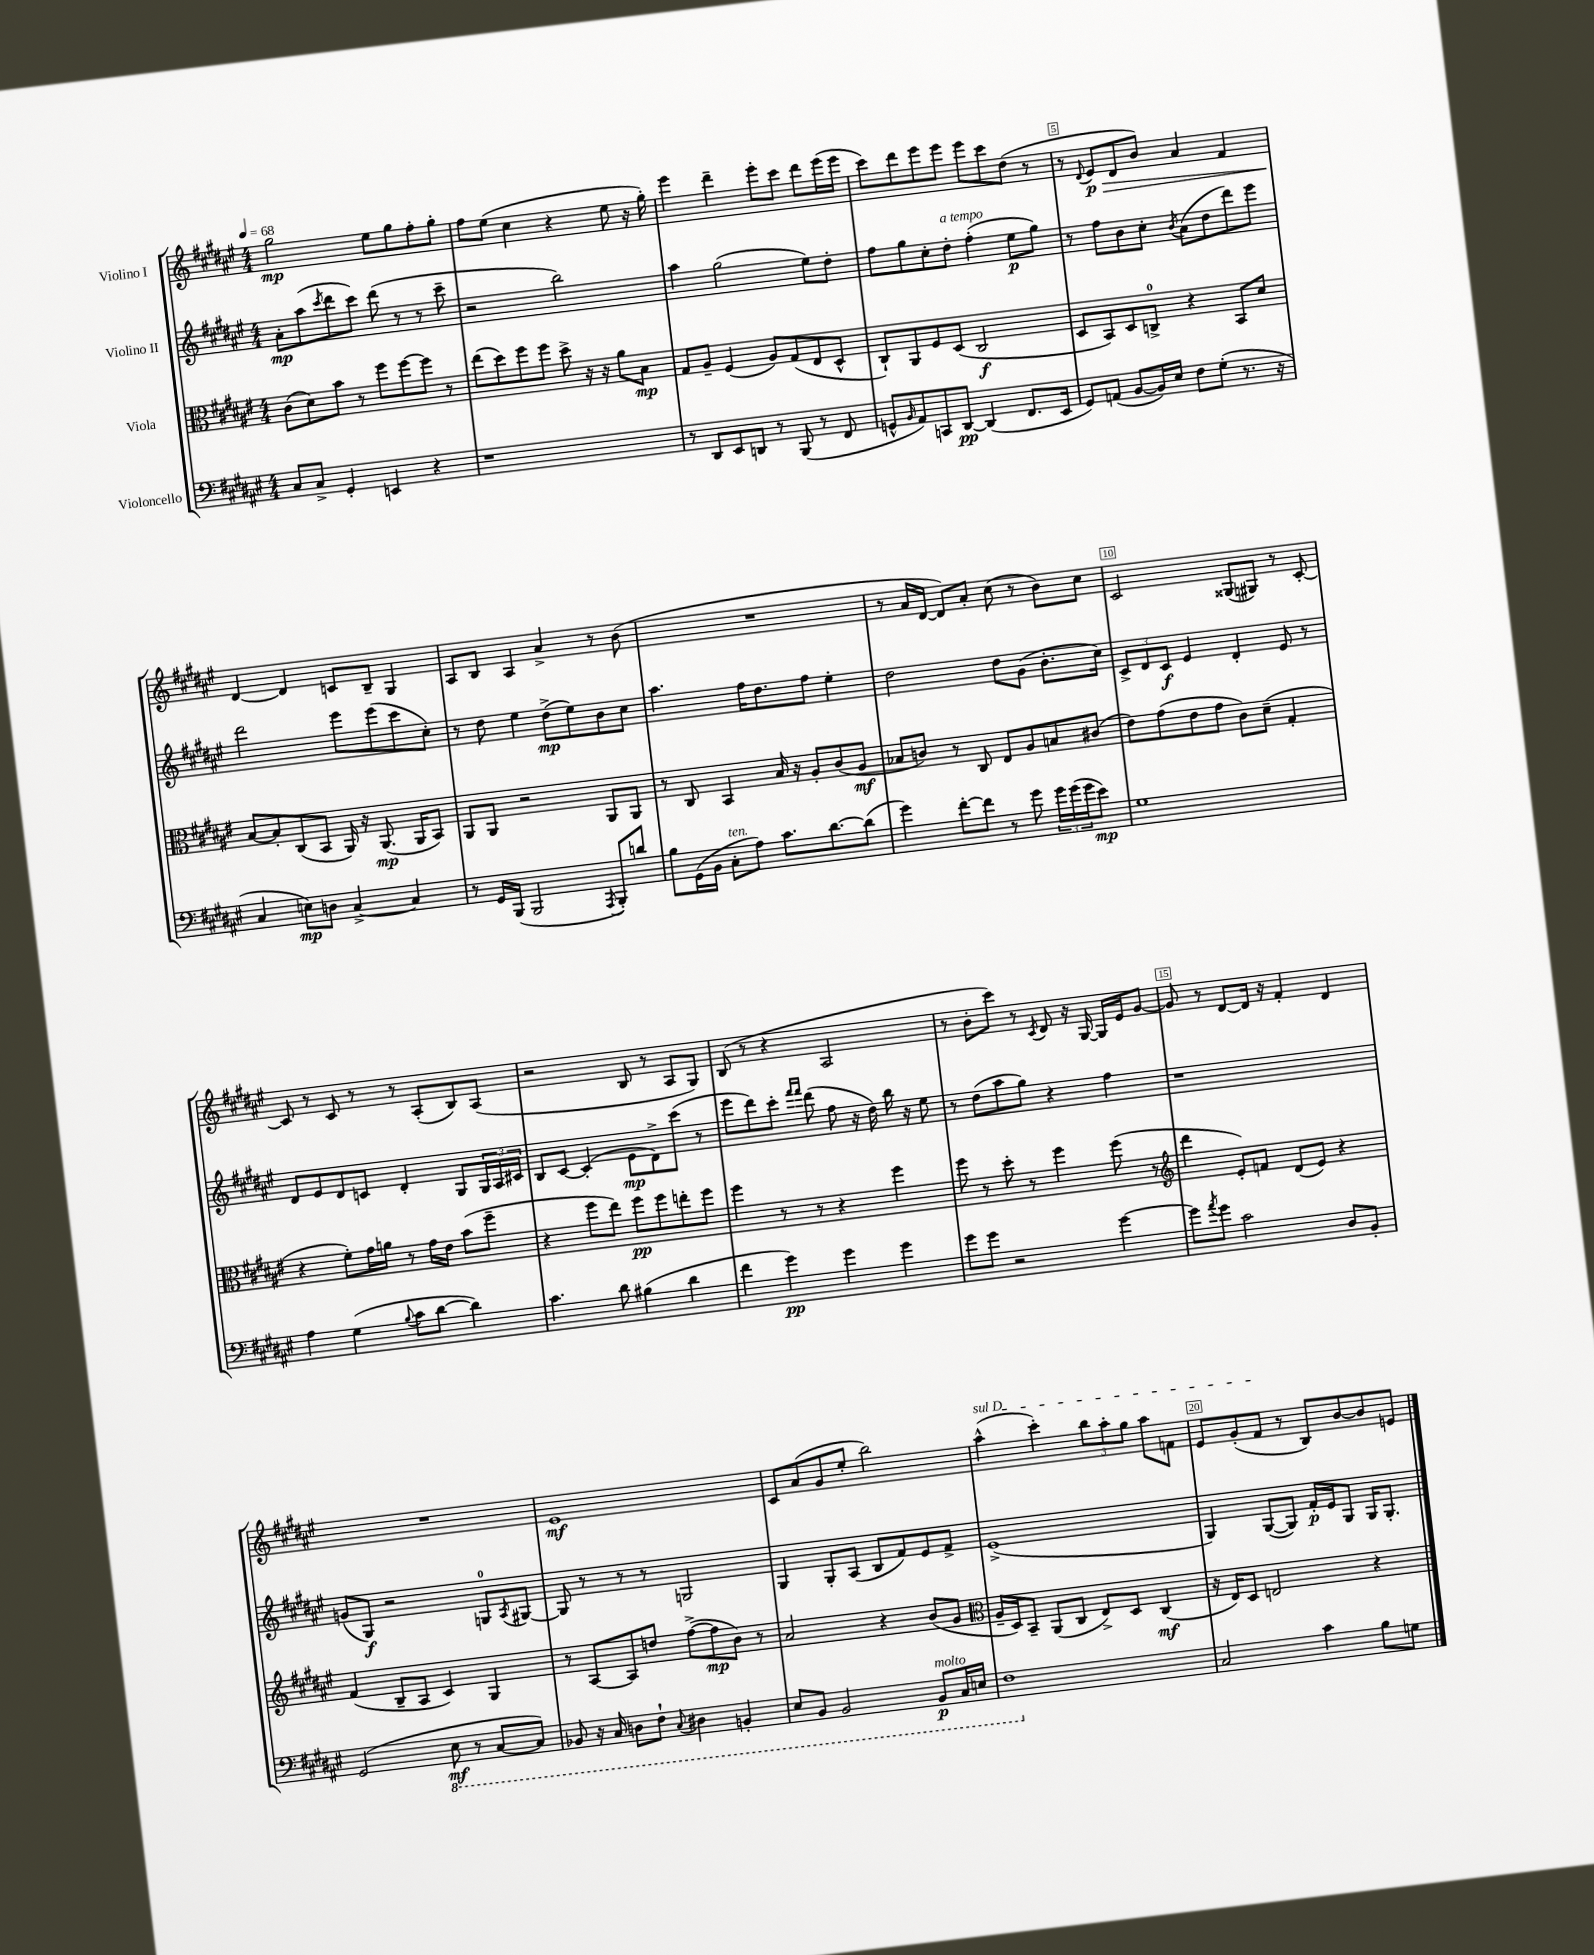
<<
\new StaffGroup <<
\new Staff = "s0" \with { instrumentName = "Violino I" } {
    \clef treble \key fis \major \numericTimeSignature \time 4/4 \tempo 4 = 68
    gis''2\mp eis''8 gis''8 fis''8-. gis''8-. |
    fis''8 eis''8( cis''4 r4 eis''8 r16 gis''16-.) |
    eis'''4 dis'''4-- eis'''8-. cis'''8 dis'''8 eis'''16( eis'''16 |
    cis'''8) dis'''8 eis'''8 eis'''8 eis'''8 cis'''8 dis''8( r8 |
    r8 \appoggiatura { dis'8 } eis'8\p\> dis'8 b'8) ais'4 fis'4 |
    dis'4~\! dis'4 c'8 b8-- gis4 |
    ais8 b8 ais4 ais'4-> r8 b'8( |
    R1 |
    r8 ais'16 dis'16~ dis'8) ais'8-. cis''8( r8 b'8) cis''8 |
    cis'2 gisis8( gis8) r8 cis'8~-. |
    cis'8 r8 cis'8 r8 r8 ais8-.( b8) ais8( |
    r2 b8 r8 ais8 gis8) |
    b8( r8 r4 ais2 |
    r8 b'8-. cis'''8) r8 \acciaccatura { cis'8 } dis'8 r16 gis16~ gis16 eis'16 gis'8~ |
    gis'8 r8 dis'8~ dis'16 r16 fis'4-. dis'4 |
    R1 |
    eis'1\mf |
    cis'8 ais'8( gis'8 eis''8-. b''2) |
    \once \override TextSpanner.bound-details.left.text = \markup { \italic "sul D" } ais''4-^\startTextSpan( cis'''4-.) \tuplet 3/2 { b''8 ais''8-. gis''8 } ais''8 f'8 |
    eis'8 gis'8-.( fis'8\stopTextSpan r8 b8) b'8~ b'8 e'8 \bar "|." |
}
\new Staff = "s1" \with { instrumentName = "Violino II" } {
    \clef treble \key fis \major \numericTimeSignature \time 4/4
    ais'8-.\mp ais''8( \acciaccatura { cis'''8 } dis'''8 cis'''8) dis'''8( r8 r8 cis'''8-- |
    r2 b''2) |
    ais''4 gis''2( eis''8) dis''8-. |
    fis''8 gis''8 cis''8-. dis''8-.^\markup { \italic "a tempo" } fis''4-.( eis''8\p gis''8) |
    r8 fis''8 b'8 cis''8-. \acciaccatura { b'8 } ais'8( dis''8 dis'''8) eis'''8 |
    dis'''2 eis'''8 eis'''8( cis'''8 cis''8-.) |
    r8 dis''8 eis''4 dis''8->\mp( eis''8) b'8 cis''8 |
    ais''4. fis''16 dis''8. fis''8 eis''4-. |
    dis''2 dis''8 gis'8( b'8.-. cis''16) |
    \tuplet 3/2 { cis'8-> dis'8 cis'8\f } eis'4 dis'4-. eis'8 r8 |
    dis'8 eis'8 dis'8 c'8 dis'4-. gis8 \tuplet 3/2 { gis16 ais16 cis'16 } |
    b8 cis'8~ cis'4-.( eis'8\mp dis'8->) cis'''8( r8 |
    eis'''8 dis'''8) cis'''8-. \grace { fis'''16 fis'''16 } dis'''8( fis''8 r16 dis''16) b''16 r16 eis''8 |
    r8 dis''8( ais''8 gis''8) r4 fis''4 |
    r1 |
    g'8( gis8\f) r2 g8-0 \acciaccatura { ais8 } gis8~ |
    gis8 r8 r8 r8 g2 |
    gis4 gis8-. ais8( b8 fis'8) eis'8 fis'8-> |
    eis'1->( |
    gis4) gis8~( gis8) fis'16-.\p eis'16 gis8 gis16 gis8.-. \bar "|." |
}
\new Staff = "s2" \with { instrumentName = "Viola" } {
    \clef alto \key fis \major \numericTimeSignature \time 4/4
    cis'8( dis'8) b'8 r8 fis''8 fis''8~ fis''8 r8 |
    eis''8( dis''8) fis''8 fis''8 dis''8-> r16 r16 ais'8 b8\mp |
    gis8 ais8-- fis4( ais8) gis8( eis8 dis8-^ |
    cis8-!) ais,8 fis8 dis8( cis2\f |
    dis8 b,8) dis8 c8-0-> r4 b,8 dis'8 |
    b8~ b8-. cis8( b,8 ais,16) r16 ais,8.\mp( ais,16 b,8) |
    ais,8 ais,8 r2 ais,8 ais,8 |
    r8 cis8 b,4 b16 r16 ais8-. cis'8( ais8\mf |
    bes8 c'8) r8 cis8 eis8 ais8 b8 cis'8( |
    eis'8) gis'8( eis'8 gis'8 cis'8) dis'8--( gis4-. |
    r4 fis'8-.) gis'16 a'16 r8 gis'16 eis'16 b'8( fis''8-- |
    r4 fis''8 eis''8) fis''8\pp fis''8 e''8-. fis''8 |
    fis''4 r8 r8 r4 fis''4 |
    fis''8 r8 dis''8-. r8 fis''4 fis''8( r8 |
    \clef treble dis'''4 eis'8-.) f'8 dis'8( eis'8) r4 |
    fis'4( b8-- ais8 cis'4) gis4 |
    r8 ais8~ ais8 d''8 fis''8~->( fis''8\mp b'8) r8 |
    ais'2 r4 b'8( gis'8 |
    \clef alto ais16-- dis16) b,8-- ais,8( cis8 eis8->) dis8 cis4\mf( |
    r16 eis16) dis8 e2 r4 \bar "|." |
}
\new Staff = "s3" \with { instrumentName = "Violoncello" } {
    \clef bass \key fis \major \numericTimeSignature \time 4/4
    cis8 cis8-> gis,4-. e,4 r4 |
    r1 |
    r8 dis,8 eis,8 d,8 r8 b,,8( r8 fis,8 |
    g,8-^ \grace { b,16 } ais,8) c,8 dis,8~\pp dis,4( fis,8. eis,16 |
    gis,8) a,8( b,8~ b,16) eis16 fis8 gis8-.( r8. r16 |
    cis4 e8\mp) d8 cis4~-> cis4 |
    r8 gis,16 b,,16( b,,2 \acciaccatura { ais,,8 } b,,8-.) d'8 |
    b8 gis,16( b,16 cis8-.^\markup { \italic "ten." } ais8) cis'8. dis'8.~ dis'8( |
    gis'4) fis'8~-. fis'8 r8 gis'8 \tuplet 3/2 { gis'16 gis'16( gis'16 } eis'8\mp) |
    gis1 |
    ais4 gis4( \appoggiatura { b8 } cis'8 dis'8~ dis'4) |
    cis'4. dis'8 bis4( dis'4 |
    fis'4 gis'4\pp) gis'4 gis'4 |
    gis'8 gis'8 r2 gis'4~ |
    gis'8 \acciaccatura { ais'8 } gis'8 cis'2 dis8 b,8-. |
    gis,2( \ottava #-1 eis,8\mf r8 cis,8~ cis,8) |
    bes,,8 r16 cis,16 d,8 fis,8-! \appoggiatura { cis,8 } dis,4 b,,4-. |
    eis,8 b,,8 b,,2 b,,8\p^\markup { \italic "molto" } cis,16 e,16 |
    fis,1 \ottava #0 |
    cis2 cis'4 b8 g8 \bar "|." |
}
>>
>>
\layout { \context { \Score \override BarNumber.break-visibility = ##(#f #t #t) barNumberVisibility = #(every-nth-bar-number-visible 5) \override BarNumber.stencil = #(make-stencil-boxer 0.1 0.3 ly:text-interface::print) } }
